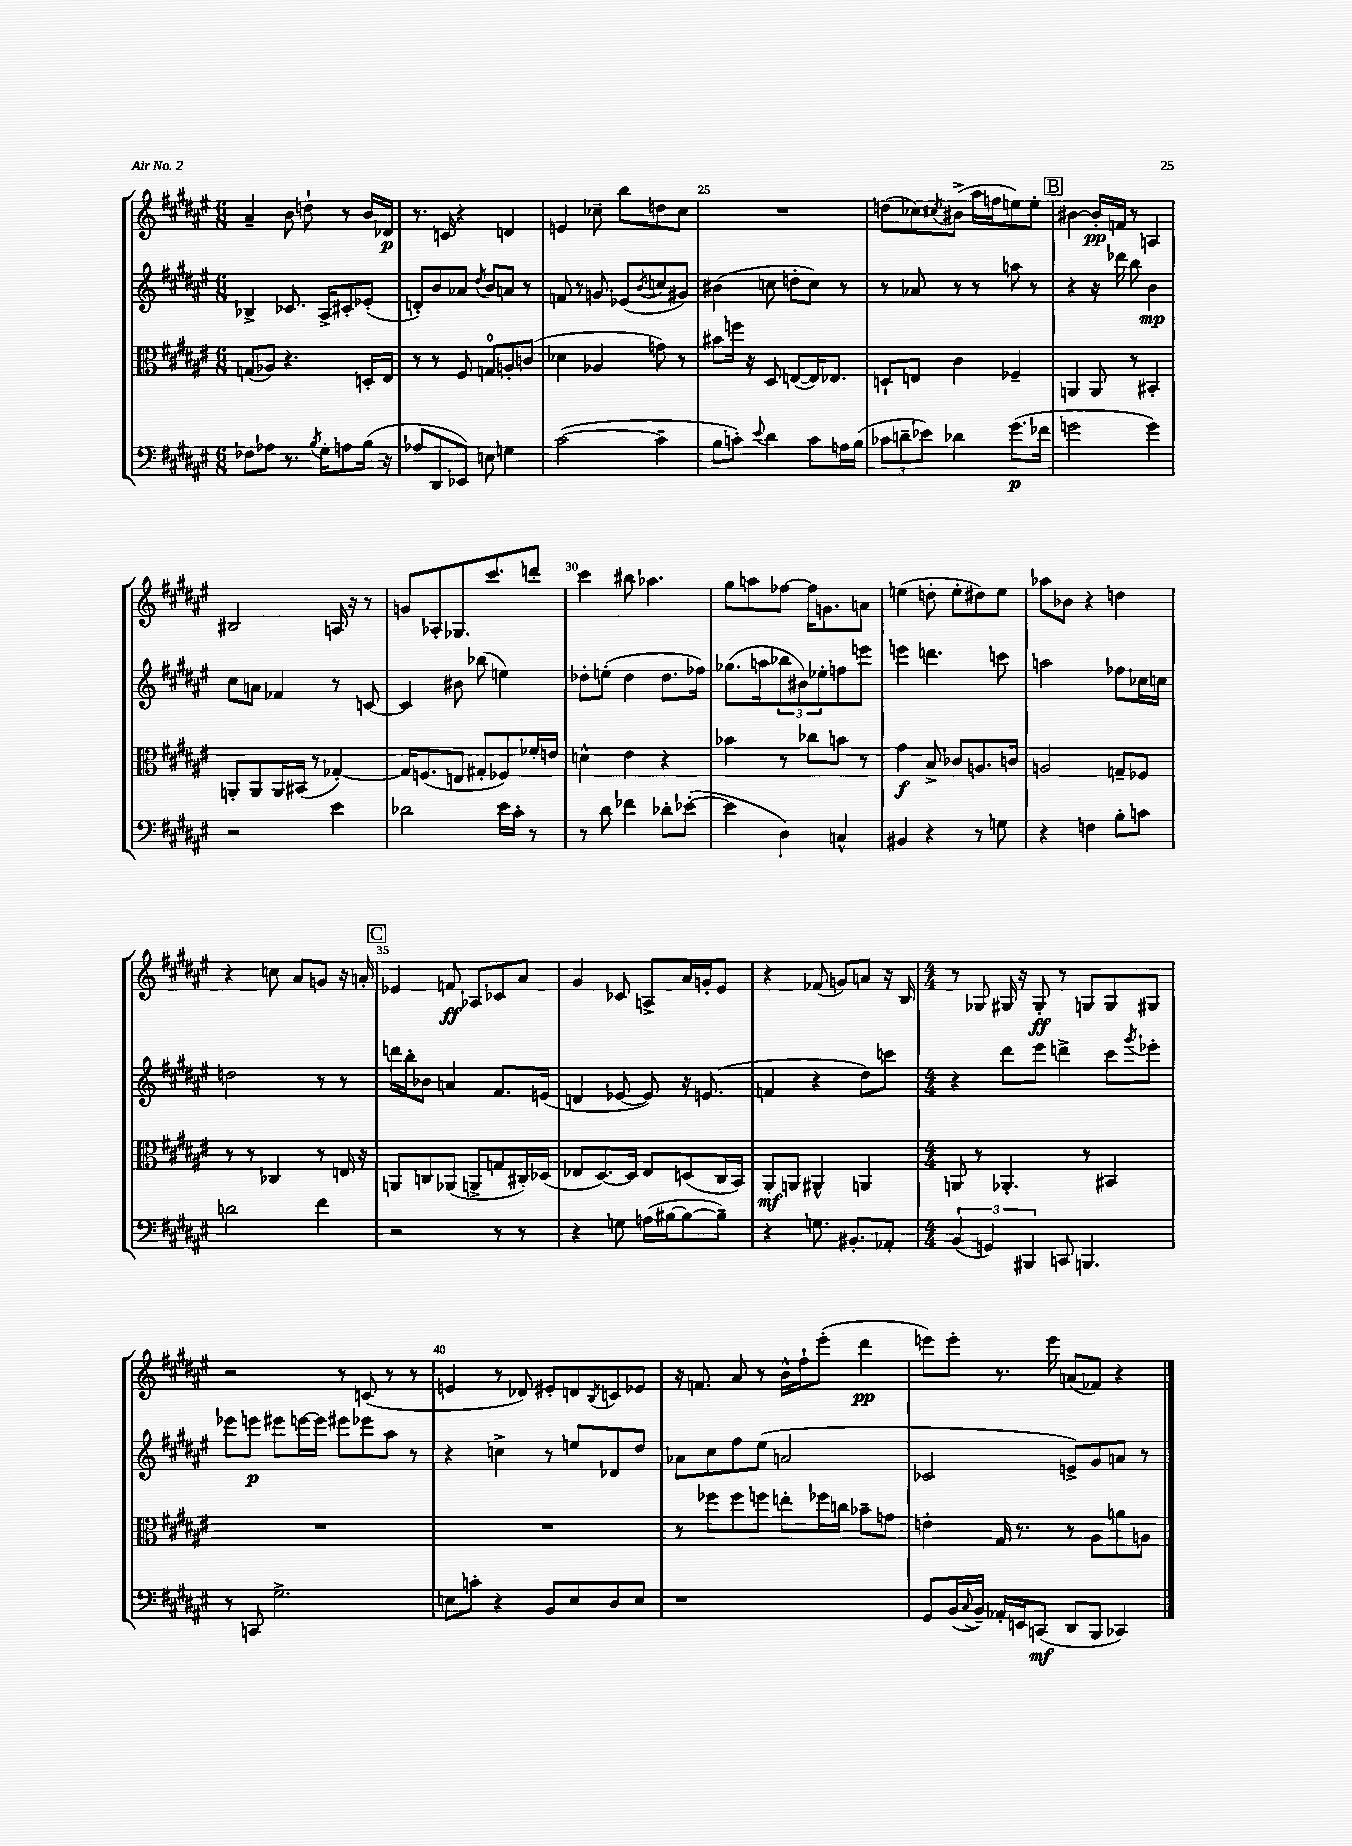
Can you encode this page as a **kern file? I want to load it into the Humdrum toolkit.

**kern	**dynam	**kern	**dynam	**kern	**dynam	**kern	**dynam
*part4	*part4	*part3	*part3	*part2	*part2	*part1	*part1
*staff4	*staff4	*staff3	*staff3	*staff2	*staff2	*staff1	*staff1
*clefF4	*	*clefC3	*	*clefG2	*	*clefG2	*
*k[f#c#g#d#a#e#]	*	*k[f#c#g#d#a#e#]	*	*k[f#c#g#d#a#e#]	*	*k[f#c#g#d#a#e#]	*
*M6/8	*	*M6/8	*	*M6/8	*	*M6/8	*
=22	=22	=22	=22	=22	=22	=22	=22
8F-X\L	.	(8Gn/L	.	4B-X^/	.	4a#~/	.
8A-X\J	.	8A-X/J)	.	.	.	.	.
8.r	.	4.r	.	8.c-X/	.	8b\	.
.	.	.	.	.	.	8ddn`\	.
8qB/	.	.	.	.	.	.	.
16G#'\KL	.	.	.	16A#^/KL	.	.	.
8An\	.	.	.	8c#X'/	.	8r	.
(16B\Jk	.	16Dn'/LL	.	(8e-X'/J	.	16b/LL	.
16r	.	16E#/JJ	.	.	.	16d-X/JJ	p
=23	=23	=23	=23	=23	=23	=23	=23
8A-X/L	.	8r	.	8dn'/L)	.	8.r	.
8DD#/	.	8r	.	8b/	.	.	.
.	.	.	.	.	.	16cn/	.
8EE-X/J)	.	8F#/	.	8a-X/J	.	4r	.
.	.	.	.	8qdd#/	.	.	.
8En\	.	8Gn/L	.	8b/L	.	.	.
4Gn\	.	8An'/	.	8an/J	.	4dn/	.
.	.	(8cn/J	.	8r	.	.	.
=24	=24	=24	=24	=24	=24	=24	=24
([2c#\	.	4d-X\	.	8fn/	.	4en/	.
.	.	.	.	8r	.	.	.
.	.	4A-X/	.	8gn/	.	8cc-X~\	.
.	.	.	.	(8e-X/L	.	8bb\L	.
.	.	.	.	8qb/	.	.	.
4c#~\]	.	8gn\)	.	8ccn/	.	8ddn\	.
.	.	8r	.	8g#X/J)	.	8cc-\J	.
=25	=25	=25	=25	=25	=25	=25	=25
8B\L	.	8b#X\L	.	(4b#X\	.	2.r	.
8cn'\J)	.	16ffn\Jk	.	.	.	.	.
.	.	16r	.	.	.	.	.
8qqe#/	.	.	.	.	.	.	.
4d#\	.	8D#/	.	8ccn\	.	.	.
.	.	([8En/L	.	8ddn'\L	.	.	.
8c\L	.	16E/K])	.	8cc\J)	.	.	.
.	.	8.E-X/J	.	.	.	.	.
16An\L	.	.	.	8r	.	.	.
(16B\JJ	.	.	.	.	.	.	.
=26	=26	=26	=26	=26	=26	=26	=26
12c-X\L	.	8Dn`/L	.	8r	.	(8ddn\L	.
12dn~\	.	.	.	.	.	.	.
.	.	8En/J	.	8a-X/	.	8cc-X\)	.
12e-X\J)	.	.	.	.	.	.	.
.	.	.	.	.	.	8qcc#X/	.
4d-X\	.	4c#\	.	8r	.	(8b#X^\J	.
.	.	.	.	8r	.	16aa#\LL	.
.	.	.	.	.	.	16ffn\J	.
(8.g#\L	p	4F-X~/	.	8aan\	.	8een\)	.
.	.	.	.	8r	.	8ee'\J	.
16f-X\Jk	.	.	.	.	.	.	.
!!LO:REH:place=s1:t=B
=27	=27	=27	=27	=27	=27	=27	=27
2gn\	.	4AAn/	.	4r	.	[4b#X\	.
.	.	8AA/	.	16r	.	16b#'/LL]	pp
.	.	.	.	16ddd-X\	.	16fn/JJ	.
.	.	8r	.	8bb\	.	8r	.
4g\)	.	4BB#X'/	.	4b\	mp	4An/	.
!!LO:LB:g=z
=28	=28	=28	=28	=28	=28	=28	=28
2r	.	8AAn'/L	.	8cc#\L	.	2B#X/	.
.	.	8AA/	.	8an\J	.	.	.
.	.	16AA/L	.	4f-X/	.	.	.
.	.	(16BB#X/JJ	.	.	.	.	.
.	.	8r	.	.	.	.	.
4e#\	.	[4G-X'/)	.	8r	.	16An/	.
.	.	.	.	.	.	16r	.
.	.	.	.	[8cn/	.	8r	.
=29	=29	=29	=29	=29	=29	=29	=29
2d-X\	.	16G-/KL]	.	4c/]	.	8gn/L	.
.	.	(8.Fn/	.	.	.	.	.
.	.	.	.	.	.	8A-X'/	.
.	.	8En/J	.	8b#X\	.	8.G-X/	.
.	.	8G#X'/L	.	(8bb-X\	.	.	.
.	.	.	.	.	.	8.ccc#/	.
16e#\LL	.	8F-X/)	.	4een\)	.	.	.
16c#'\JJ	.	.	.	.	.	.	.
8r	.	16f-X'/L	.	.	.	8dddn'/J	.
.	.	16en/JJ	.	.	.	.	.
=30	=30	=30	=30	=30	=30	=30	=30
8r	.	4dn^^\	.	8dd-X'\L	.	4ccc#\	.
8d#\	.	.	.	(8een'\J	.	.	.
4f-X\	.	4e#\	.	4dd-\	.	8bb#X\	.
.	.	.	.	.	.	4.aa-X\	.
8d-X'\L	.	4r	.	8.dd-\L	.	.	.
([8e-X'\J	.	.	.	.	.	.	.
.	.	.	.	16ff-X\Jk)	.	.	.
=31	=31	=31	=31	=31	=31	=31	=31
4e-\]	.	4b-X\	.	(8.gg-X\L	.	8gg#\L	.
.	.	.	.	.	.	8aan\	.
.	.	.	.	16aan\k	.	.	.
4D#\)	.	8r	.	12bb-X\	.	[8ff-X\J	.
.	.	.	.	12b#X\)	.	.	.
.	.	8cc-X\L	.	.	.	16ff-\KL]	.
.	.	.	.	12ee-X'\	.	.	.
.	.	.	.	.	.	8.gn\	.
4Cn^^/	.	8bn\J	.	8ffn\	.	.	.
.	.	8r	.	8eeen\J	.	8an\J	.
=32	=32	=32	=32	=32	=32	=32	=32
4BB#X/	.	4g#\	f	4eeen\	.	(4een\	.
4r	.	8B^/	.	4.dddn\	.	8ddn'\	.
.	.	8c-X/L	.	.	.	8ee'\L	.
8r	.	8.An/	.	.	.	8dd#X\)	.
8Gn\	.	.	.	8cccn\	.	8ee\J	.
.	.	16cn/Jk	.	.	.	.	.
=33	=33	=33	=33	=33	=33	=33	=33
4r	.	2An/	.	2aan\	.	8aa-X\L	.
.	.	.	.	.	.	8b-X\J	.
4Fn\	.	.	.	.	.	4r	.
8B'\L	.	8Gn~/L	.	8ff-X\L	.	4ddn\	.
8cn\J	.	8F-X/J	.	16cc-X\L	.	.	.
.	.	.	.	16ccn\JJ	.	.	.
!!LO:LB:g=z
=34	=34	=34	=34	=34	=34	=34	=34
2dn\	.	8r	.	2ddn\	.	4r	.
.	.	8r	.	.	.	.	.
.	.	4C-X/	.	.	.	8ccn\	.
.	.	.	.	.	.	8a#/L	.
4f#\	.	8r	.	8r	.	8gn/J	.
.	.	16En/	.	8r	.	16r	.
.	.	16r	.	.	.	16an'/	.
!!LO:REH:place=s1:t=C
=35	=35	=35	=35	=35	=35	=35	=35
2r	.	8AAn/L	.	16dddn\LL	.	4e-X/	.
.	.	.	.	16bb'\J	.	.	.
.	.	8Cn/	.	8b-X\J	.	.	.
.	.	(8AA-X/J	.	4an/	.	8fn/	ff
.	.	8AAn^/L	.	.	.	8A-X/L	.
8r	.	8Gn/	.	8.f#/L	.	8c-X/	.
8r	.	16C#X'/L)	.	.	.	8a#/J	.
.	.	(16D-X/JJ	.	(16en/Jk	.	.	.
=36	=36	=36	=36	=36	=36	=36	=36
4r	.	8E-X/L	.	4dn/	.	4g#/	.
.	.	[8.D#/)	.	.	.	.	.
8Gn\	.	.	.	[8e-X/	.	8c-X/	.
.	.	16D#/Jk]	.	.	.	.	.
(16An\LL	.	8E-/L	.	8e-/])	.	8An^/L	.
[16B#X\J	.	.	.	.	.	.	.
8B#\_	.	(8Dn/	.	16r	.	16a#/L	.
.	.	.	.	(8.en/	.	16gn'/J	.
8B#~\J])	.	16C#/L	.	.	.	8e#/J	.
.	.	16BB/JJ)	.	.	.	.	.
=37	=37	=37	=37	=37	=37	=37	=37
4r	.	8AA#'/L	mf	4fn/	.	4r	.
.	.	8AAn/J	.	.	.	.	.
8.Gn\	.	4AA#X^^/	.	4r	.	(8f-X/	.
.	.	.	.	.	.	8gn/L)	.
8.BB#X'/L	.	.	.	.	.	.	.
.	.	4AAn/	.	8dd#\L)	.	8an/J	.
8AA-X'/J	.	.	.	8cccn\J	.	16r	.
.	.	.	.	.	.	16B/	.
=38	=38	=38	=38	=38	=38	=38	=38
*M4/4	*	*M4/4	*	*M4/4	*	*M4/4	*
(6BB/	.	8AAn/	.	4r	.	8r	.
.	.	8r	.	.	.	8G-X/	.
6GGn/)	.	.	.	.	.	.	.
.	.	4.AA-X'/	.	8ddd#\L	.	16G#X/	.
.	.	.	.	.	.	16r	.
6BBB#X/	.	.	.	.	.	.	.
.	.	.	.	8eee#\J	.	8G#'/	ff
8CCn/	.	.	.	4dddn^\	.	8r	.
4.BBBn/	.	8r	.	.	.	8Gn/L	.
.	.	4BB#X/	.	8ccc#\L	.	8G/	.
.	.	.	.	8qggg#/	.	.	.
.	.	.	.	8eee-X'\J	.	8G#X/J	.
!!LO:LB:g=z
=39	=39	=39	=39	=39	=39	=39	=39
8r	.	1r	.	8eee-X\L	.	2r	.
8CCn/	.	.	.	8eeen\J	p	.	.
2.G#^\	.	.	.	8eee#X\L	.	.	.
.	.	.	.	[16eeen\L	.	.	.
.	.	.	.	16eee\JJ]	.	.	.
.	.	.	.	8eee#X\L	.	8r	.
.	.	.	.	8eee-X\	.	(8cn/	.
.	.	.	.	8aa#\J	.	8r	.
.	.	.	.	8r	.	8r	.
=40	=40	=40	=40	=40	=40	=40	=40
8En\L	.	1r	.	4r	.	4en/	.
8cn'\J	.	.	.	.	.	.	.
4r	.	.	.	4ccn^\	.	8r	.
.	.	.	.	.	.	8d-X/)	.
8BB/L	.	.	.	8r	.	8e#X'/L	.
8E/	.	.	.	8een/L	.	8dn/	.
.	.	.	.	.	.	8qB/	.
8D#/	.	.	.	8d-X/	.	8cn/	.
8E/J	.	.	.	8dd#/J	.	8e-X/J	.
=41	=41	=41	=41	=41	=41	=41	=41
1r	.	8r	.	8a-X\L	.	16r	.
.	.	.	.	.	.	8.fn/	.
.	.	8ff-X\L	.	8cc#\	.	.	.
.	.	8ff-\	.	8ff#\	.	8a#/	.
.	.	8ffn\J	.	(8ee#\J	.	8r	.
.	.	8een'\L	.	2an/	.	16b^^\LL	.
.	.	.	.	.	.	16ff#`\J	.
.	.	16ff-X\L	.	.	.	(8eee#'\J	.
.	.	16ccn\JJ	.	.	.	.	.
.	.	8b-X~\L	.	.	.	4ddd#\	pp
.	.	8gn\J	.	.	.	.	.
=42	=42	=42	=42	=42	=42	=42	=42
8GG#/L	.	4en'\	.	2c-X/	.	8eeen\L)	.
(16BB/L	.	.	.	.	.	8eee'\J	.
8qqC#/	.	.	.	.	.	.	.
16BB~/JJ)	.	.	.	.	.	.	.
16AA-X'/LL	.	16G#/	.	.	.	8.r	.
16EEn/J	.	8.r	.	.	.	.	.
(8CCn/J	mf	.	.	.	.	.	.
.	.	.	.	.	.	16eee\	.
8DD#/L	.	8r	.	8en^/L)	.	(8an/L	.
8BBB/J	.	8A#\L	.	8g#/	.	8f-X/J)	.
4CC-X/)	.	8an\	.	8an/J	.	4r	.
.	.	8An\J	.	8r	.	.	.
==	==	==	==	==	==	==	==
*-	*-	*-	*-	*-	*-	*-	*-
